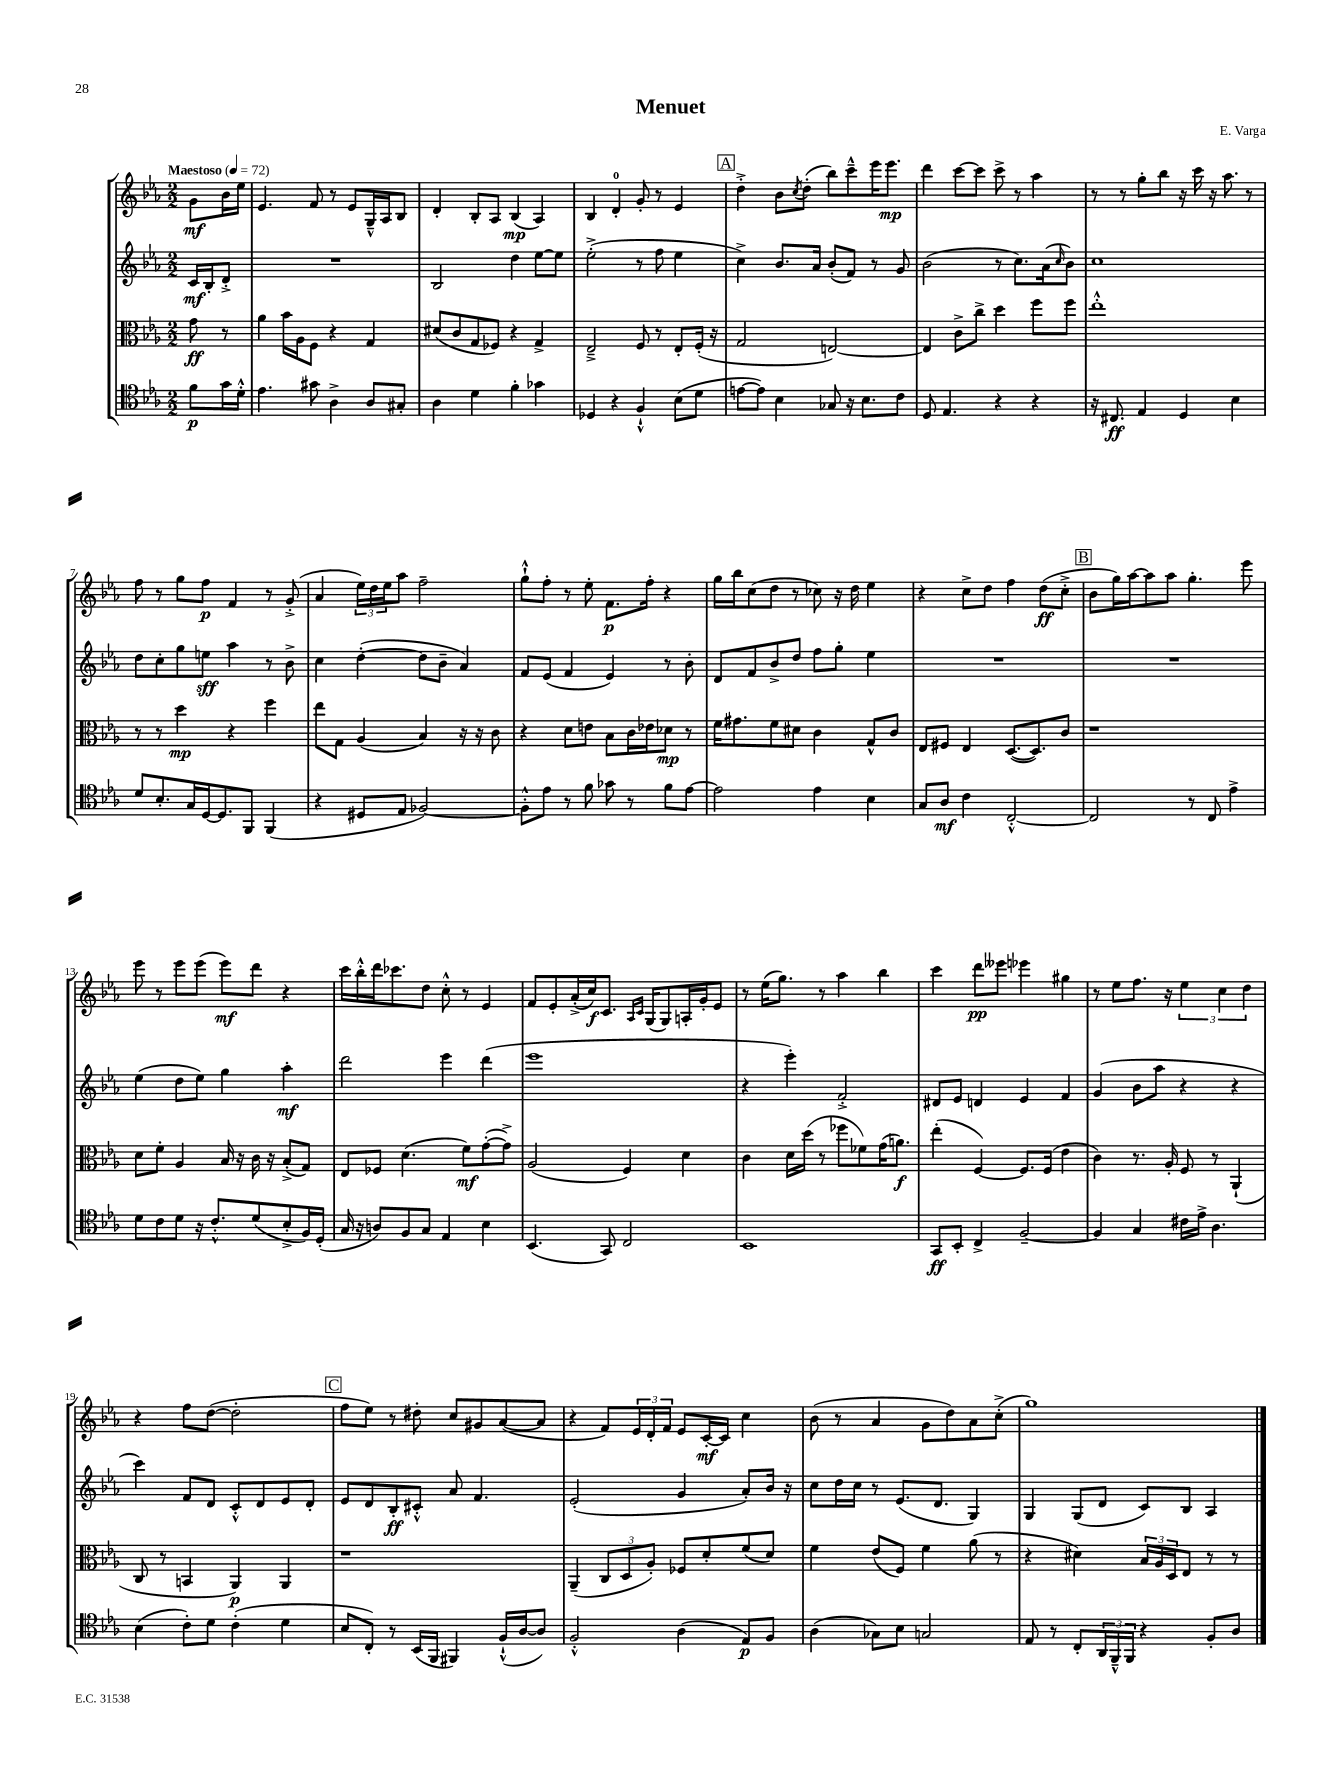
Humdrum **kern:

**kern	**kern	**kern	**kern
*staff4	*staff3	*staff2	*staff1
*clefC4	*clefC3	*clefG2	*clefG2
*k[b-e-a-]	*k[b-e-a-]	*k[b-e-a-]	*k[b-e-a-]
*M2/2	*M2/2	*M2/2	*M2/2
*MM72	*MM72	*MM72	*MM72
8f	8g	16c	8g
.	.	16B-'	.
16g	8r	8d'^	16b-
16d'^^	.	.	16ee-
=	=	=	=
4.e-	4a-	1r	4.e-
.	16b-	.	.
.	16A-	.	.
8g#	8F	.	8f
4A-^	4r	.	8r
.	.	.	8e-
8A-	4G	.	16G~^^
.	.	.	16A-
8G#'	.	.	8B-
=	=	=	=
4A-	(8d#	2B-	4d'
.	8c	.	.
4d	8G	.	8B-'
.	8F-)	.	8A-
4f'	4r	4dd	(4B-
4g-	4G^	[8ee-	4A-)
.	.	8ee-]	.
=	=	=	=
4D-	2E-~^	(2ee-'^	4B-
4r	.	.	4d'
4F`^^	8F	8r	8g'
.	8r	8ff	8r
(8B-	8E-'	4ee-	4e-
8d	(16F'	.	.
.	16r	.	.
=	=	=	=
[8e	2G	4cc^)	4dd'^
8e])	.	.	.
4B-	.	8.b-	8b-
.	.	.	8qcc
.	.	.	(8dd'
.	.	16a-	.
8G-	[2E)	(8b-'	8bb-)
16r	.	8f)	8ccc~^^
8.B-	.	.	.
.	.	8r	16eee-
.	.	.	8.eee-
8c	.	8g	.
=	=	=	=
8D	4E]	(2b-	4ddd
4.E-	.	.	.
.	8c^	.	[8ccc
.	8cc^	.	8ccc]
4r	4dd	8r	8ccc^
.	.	8.cc)	8r
4r	8ff	.	4aa-
.	.	(16a-	.
.	.	16qqcc	.
.	8ff	8b-)	.
=	=	=	=
16r	1ee-'^^	1cc	8r
8.C#	.	.	.
.	.	.	8r
4E-	.	.	8gg'
.	.	.	8bb-
4D	.	.	16r
.	.	.	16ccc
.	.	.	16r
.	.	.	8.aa-
4B-	.	.	.
.	.	.	8r
=	=	=	=
8d	8r	8dd	8ff
8.B-'	8r	8cc'	8r
.	4dd	8gg	8gg
16G	.	.	.
[16D	.	8ee	8ff
8.D]	.	.	.
.	4r	4aa-	4f
8FF	.	.	.
(4FF	4ff	8r	8r
.	.	8b-^	(8g'^
=	=	=	=
4r	8ee-	4cc	4a-
.	8G	.	.
8D#	(4A-	([4dd'	24ee-)
.	.	.	24dd
.	.	.	24ee-
8E-	.	.	8aa-
[2F-)	4B-)	8dd]	2ff~
.	.	8b-~	.
.	16r	4a-)	.
.	16r	.	.
.	8c	.	.
=	=	=	=
8F-'^^]	4r	8f	8gg`^^
8e-	.	(8e-	8ff'
8r	8d	4f	8r
8f	8e	.	8ee-'
8g-	8B-	4e-)	8.f
8r	16c	.	.
.	16e-	.	16ff'
8f	8d-	8r	4r
[8e-	8r	8b-'	.
=	=	=	=
2e-]	16f	8d	16gg
.	8.g#	.	16bb-
.	.	8f	(8cc
.	8f	8b-^	8dd
.	8d#	8dd	8r
4e-	4c	8ff	8cc-)
.	.	8gg'	16r
.	.	.	16dd
4B-	8G^^	4ee-	4ee-
.	8c	.	.
=	=	=	=
8G	8E-	1r	4r
8A-	8F#	.	.
4c	4E-	.	8cc^
.	.	.	8dd
[2C'^^	([8.D	.	4ff
.	8.D])	.	.
.	.	.	(8dd
.	8c	.	8cc'^
=	=	=	=
2C]	1r	1r	8b-
.	.	.	16gg)
.	.	.	[16aa-
.	.	.	8aa-]
.	.	.	8aa-
8r	.	.	4.gg'
8C	.	.	.
4e-^	.	.	.
.	.	.	8eee-
=	=	=	=
8d	8d	(4ee-	8eee-
8c	8f'	.	8r
8d	4A-	8dd	8eee-
16r	.	8ee-)	(8eee-
8.c'^^	.	.	.
.	16B-	4gg	8eee-)
.	16r	.	.
(8d	16c	.	8ddd
.	16r	.	.
8B-'^	(8B-'^	4aa-'	4r
16F)	8G)	.	.
(16D'	.	.	.
=	=	=	=
16G	8E-	2ddd	16ccc
16r	.	.	16bb-'^^
8A)	8F-	.	16ddd
.	.	.	8.ccc-
8F	(4.d	.	.
8G	.	.	8dd
4E-	.	4eee-	8cc'^^
.	8f)	.	8r
4B-	([8g'	(4ddd	4e-
.	8g^])	.	.
=	=	=	=
(4.BB-	(2A-	1eee-	8f
.	.	.	8e-'
.	.	.	(16a-'^
.	.	.	16cc)
8GG)	.	.	8.c
2C	4F)	.	.
.	.	.	16qqA-
.	.	.	16qqc
.	.	.	(16G
.	.	.	8G)
.	4d	.	16A'
.	.	.	16g'
.	.	.	8e-
=	=	=	=
1BB-	4c	4r	8r
.	.	.	(16ee-
.	.	.	8.gg)
.	16d	4eee-')	.
.	(16dd	.	.
.	8r	.	8r
.	8ff-	2f'^	4aa-
.	8f-)	.	.
.	(16g	.	4bb-
.	8.a)	.	.
=	=	=	=
8GG	(4ee-'	8d#	4ccc
8BB-'	.	8e-	.
4C^	[4F)	4d	8ddd
.	.	.	8eee--
[2F~	8.F]	4e-	4eee-
.	(16F	.	.
.	4e-	4f	4gg#
=	=	=	=
4F]	4c)	(4g	8r
.	.	.	8ee-
4G	8.r	8b-	8.ff
.	.	8aa-	.
.	16A-'	.	16r
16c#	8F	4r	6ee-
16e-^	.	.	.
4.A-	8r	.	.
.	.	.	6cc
.	(4AA-`	4r	.
.	.	.	6dd
=	=	=	=
(4B-	8C	4ccc)	4r
.	8r	.	.
8c')	4BB	8f	8ff
8d	.	8d	([8dd
(4c'	4AA-)	8c'^^	2dd']
.	.	8d	.
4d	4AA-	8e-	.
.	.	8d'	.
=	=	=	=
8B-	1r	8e-	8ff
8C')	.	8d	8ee-)
8r	.	8B-'	8r
(16BB-	.	8c#'^^	8dd#'
16FF	.	.	.
4FF#)	.	8a-	8cc
.	.	4.f	8g#
(16F`^^	.	.	([8a-
[16A-	.	.	.
8A-])	.	.	8a-]
=	=	=	=
2F'^^	(4AA-~	(2e-'	4r
.	12C	.	8f)
.	12D	.	.
.	.	.	24e-
.	12A-')	.	24d'
.	.	.	24f
(4A-	8F-	4g	8e-
.	8d'	.	[16c'
.	.	.	16c]
8E-)	(8f	8a-')	4cc
8F	8d)	16b-	.
.	.	16r	.
=	=	=	=
(4A-	4f	8cc	(8b-
.	.	16dd	8r
.	.	16cc	.
8G-)	(8e-	8r	4a-
8B-	8F)	(8.e-	.
2G	4f	.	8g
.	.	8.d	.
.	.	.	8dd)
.	(8a-	4G)	8a-
.	8r	.	(8cc'^
=	=	=	=
8E-	4r	4G	1gg)
8r	.	.	.
8C'	4d#)	(8G	.
24AA-	.	8d	.
24FF~^^	.	.	.
24FF	.	.	.
4r	24B-	8c)	.
.	24A-	.	.
.	24D	.	.
.	8E-	8B-	.
8F'	8r	4A-	.
8A-	8r	.	.
==	==	==	==
*-	*-	*-	*-
